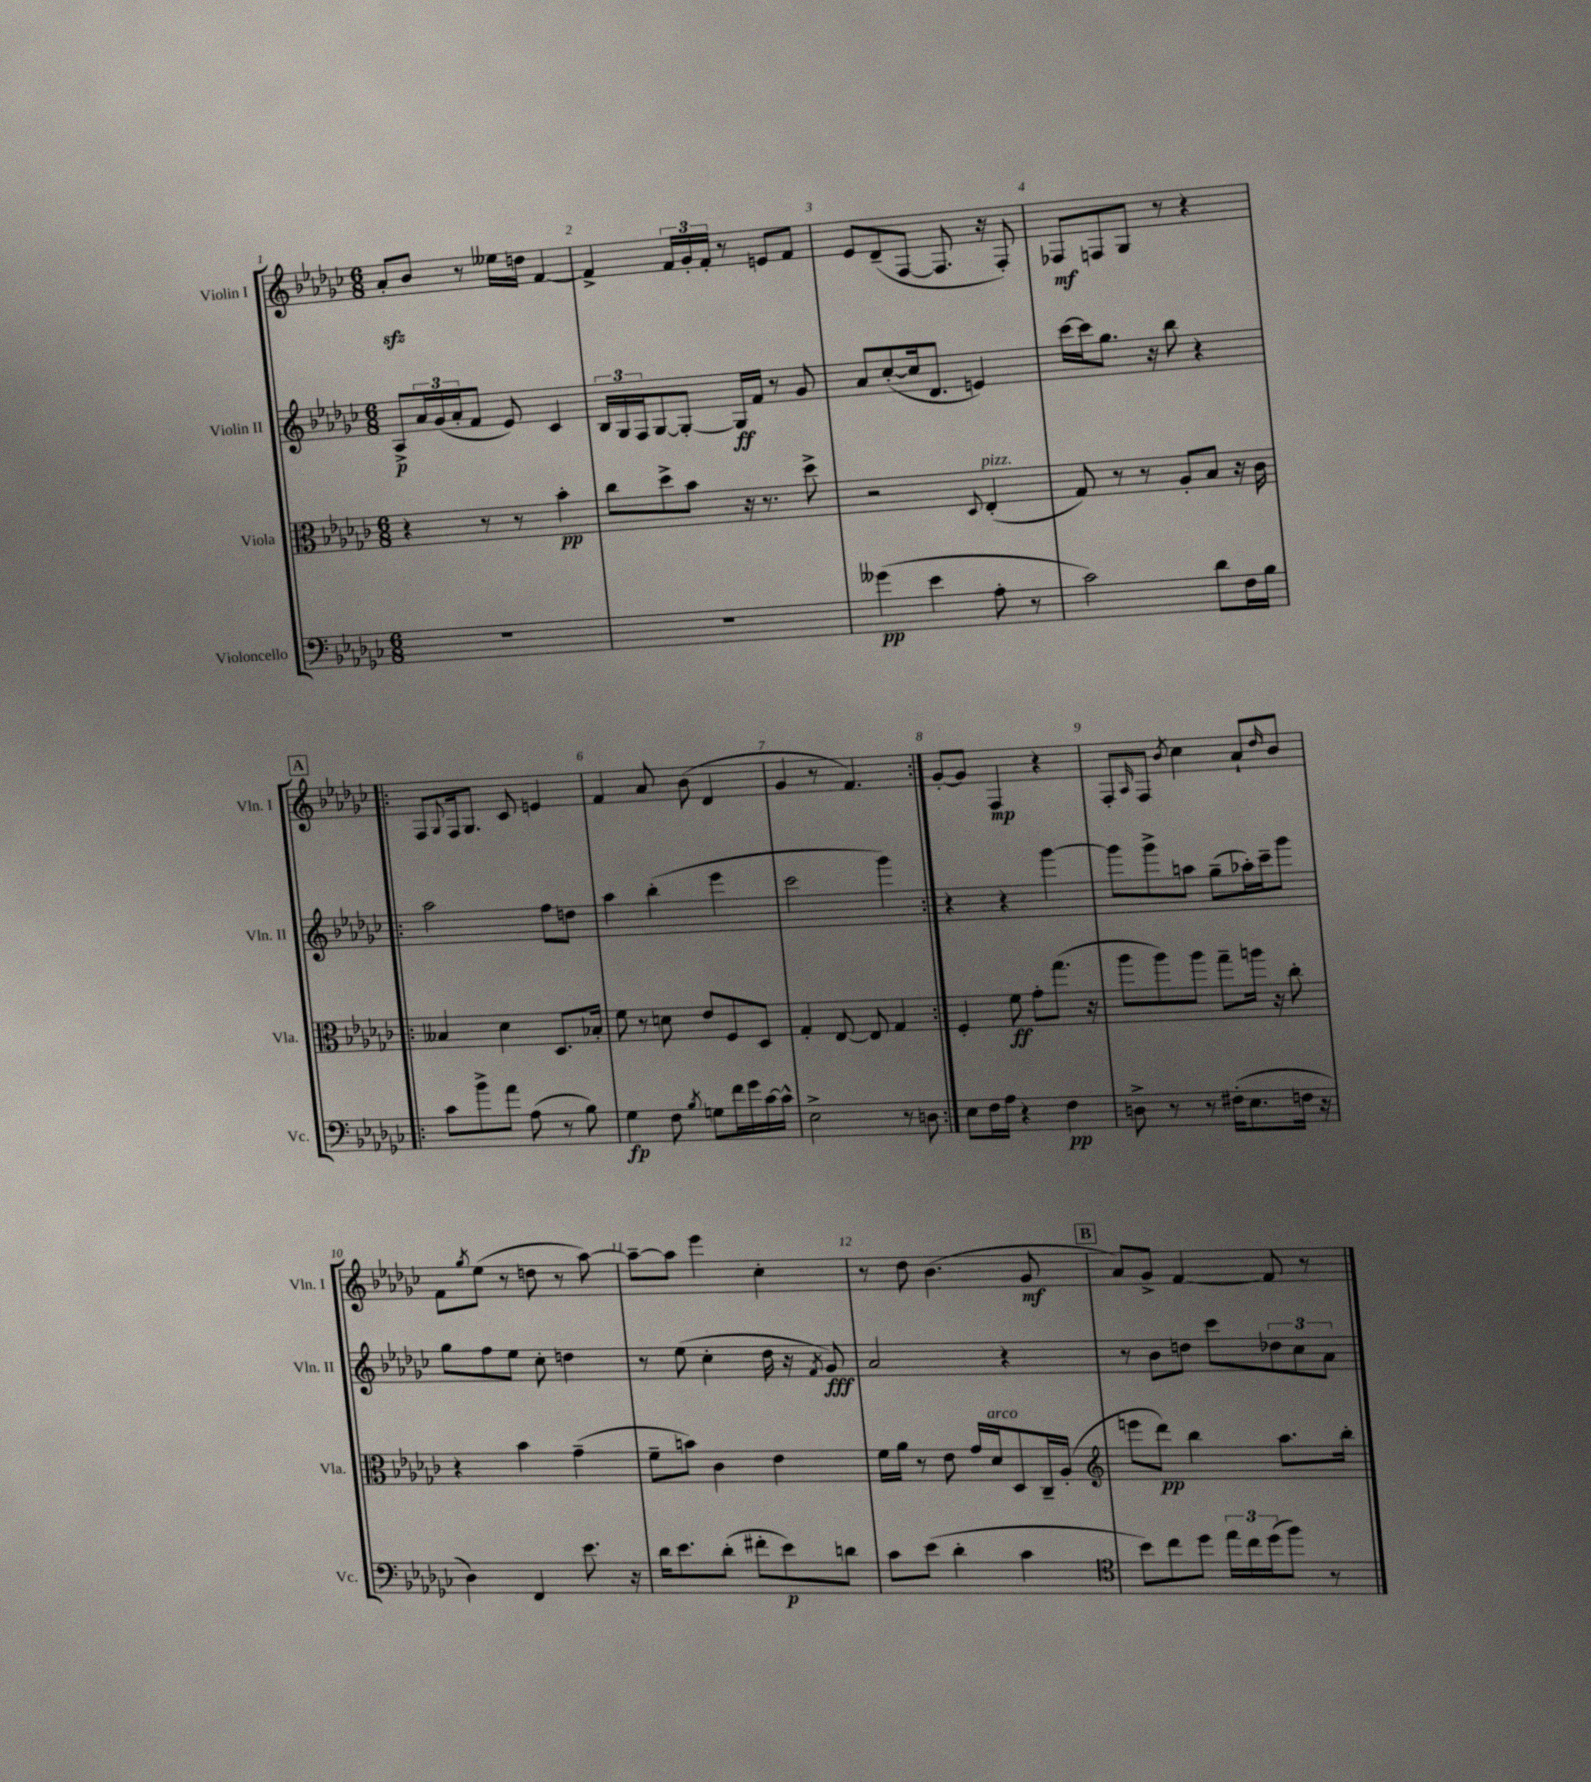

**kern	**kern	**kern	**kern
*staff4	*staff3	*staff2	*staff1
*clefF4	*clefC3	*clefG2	*clefG2
*k[b-e-a-d-g-c-]	*k[b-e-a-d-g-c-]	*k[b-e-a-d-g-c-]	*k[b-e-a-d-g-c-]
*M6/8	*M6/8	*M6/8	*M6/8
2.r	4r	8A-^	8a-'
.	.	24a-	8b-
.	.	(24g-	.
.	.	24a-'	.
.	8r	8f	8r
.	8r	8e-)	16ee--
.	.	.	16dd
.	4b-'	4c-	[4f
=	=	=	=
2.r	8cc-	24B-	4f^]
.	.	24G-	.
.	.	24F	.
.	8dd-^	[8G-	.
.	8b-	8G-'_	24f
.	.	.	24g-'
.	.	.	24f'
.	16r	16G-]	8r
.	8.r	16f	.
.	.	8r	8e
.	8dd-^	8g-	8f
=	=	=	=
(4g--	2r	8a-	8e-
.	.	([8cc-'	(8d-~
4e-	.	16cc-]	[8F
.	.	8.d-	.
.	.	.	8.F]
.	8qqD-	.	.
8A-'	(4E-'	4e)	.
.	.	.	16r
8r	.	.	8F')
=	=	=	=
2c-)	8G-)	[16ccc-	8F-
.	.	16ccc-]	.
.	8r	8.gg-	8F
.	8r	.	8G-
.	.	16r	.
.	8A-'	8bb-	8r
8d-	8B-	4r	4r
16F	16r	.	.
16B-	16c-	.	.
=!|:	=!|:	=!|:	=!|:
8c-	4B--	2aa-	8F
.	.	.	8qqG-
8b-^	.	.	16F
.	.	.	8.G-
8a-	4d-	.	.
(8A-	.	.	8c-
8r	8.D-	8ff	4e
8B-)	.	8dd	.
.	16B-'	.	.
=	=	=	=
4G-	8f	4aa-	4f
.	8r	.	.
8F	8d	(4bb-'	8a-
8qB-	.	.	.
8G	8e-	.	(8b-
16f	8F	4eee-	4d-
16g-	.	.	.
[16c-	8D-	.	.
16c-^^]	.	.	.
=	=	=	=
2E-^	4G-'	2ccc-	4g-
.	[8E-	.	8r
.	8E-]	.	4.f)
8r	4G-	4ggg-)	.
8D	.	.	.
=:|!	=:|!	=:|!	=:|!
8E-	4F'	4r	[8g-'
16F	.	.	8g-]
16A-	.	.	.
4r	8f	4r	4F
.	8g-'	.	.
4F	(8.gg-	[4ggg-	4r
.	16r	.	.
=	=	=	=
8D^	8aa-	8ggg-]	8F'
.	.	.	16qqA-
8r	8aa-)	8ggg-^	8F
.	.	.	8qb-
8r	8aa-	8aa	4cc-
(16F#'	8gg-~	(8gg-~	.
8.E-	.	.	.
.	16aa	16aa-')	8a-`
.	16r	16ccc-~	.
.	.	.	16qqdd-
16F	8cc-'	8ggg-	8b-
16r	.	.	.
=	=	=	=
4D-)	4r	8gg-	8f
.	.	.	8qgg-
.	.	8ff	(8ee-
4FF	4b-	8ee-	8r
.	.	8cc-'	8dd
8.e-	(4g-~	4dd	8r
.	.	.	[8aa-)
16r	.	.	.
=	=	=	=
16d-	8f~	8r	8aa-~_
8.e-	.	.	.
.	8b)	(8ee-	8aa-]
(8d-'	4c-	4cc-'	4eee-
8f#'	.	.	.
8e-)	4e-	16dd-	4cc-'
.	.	16r	.
.	.	8qf	.
8d	.	8g-)	.
=	=	=	=
8c-	16f	2a-	8r
.	16a-	.	.
(8e-	8r	.	8dd-
4d-'	8e-	.	(4.b-
.	16g-	.	.
.	16d-	.	.
4c-	8D-	4r	.
.	16C-~	.	8g-
.	(16A-'	.	.
=	=	=	=
*clefC4	*clefG2	*	*
8b-)	8eee	8r	8a-)
8cc-	8ddd-)	8b-	8g-^
8dd-	4bb-	8dd	[4f
24ee-	.	8ccc-	.
24cc-	.	.	.
(24dd-	.	.	.
8ff)	8.aa-	12dd-	8f]
.	.	12cc-	.
8r	.	.	8r
.	.	12a-	.
.	16bb-'	.	.
==	==	==	==
*-	*-	*-	*-
